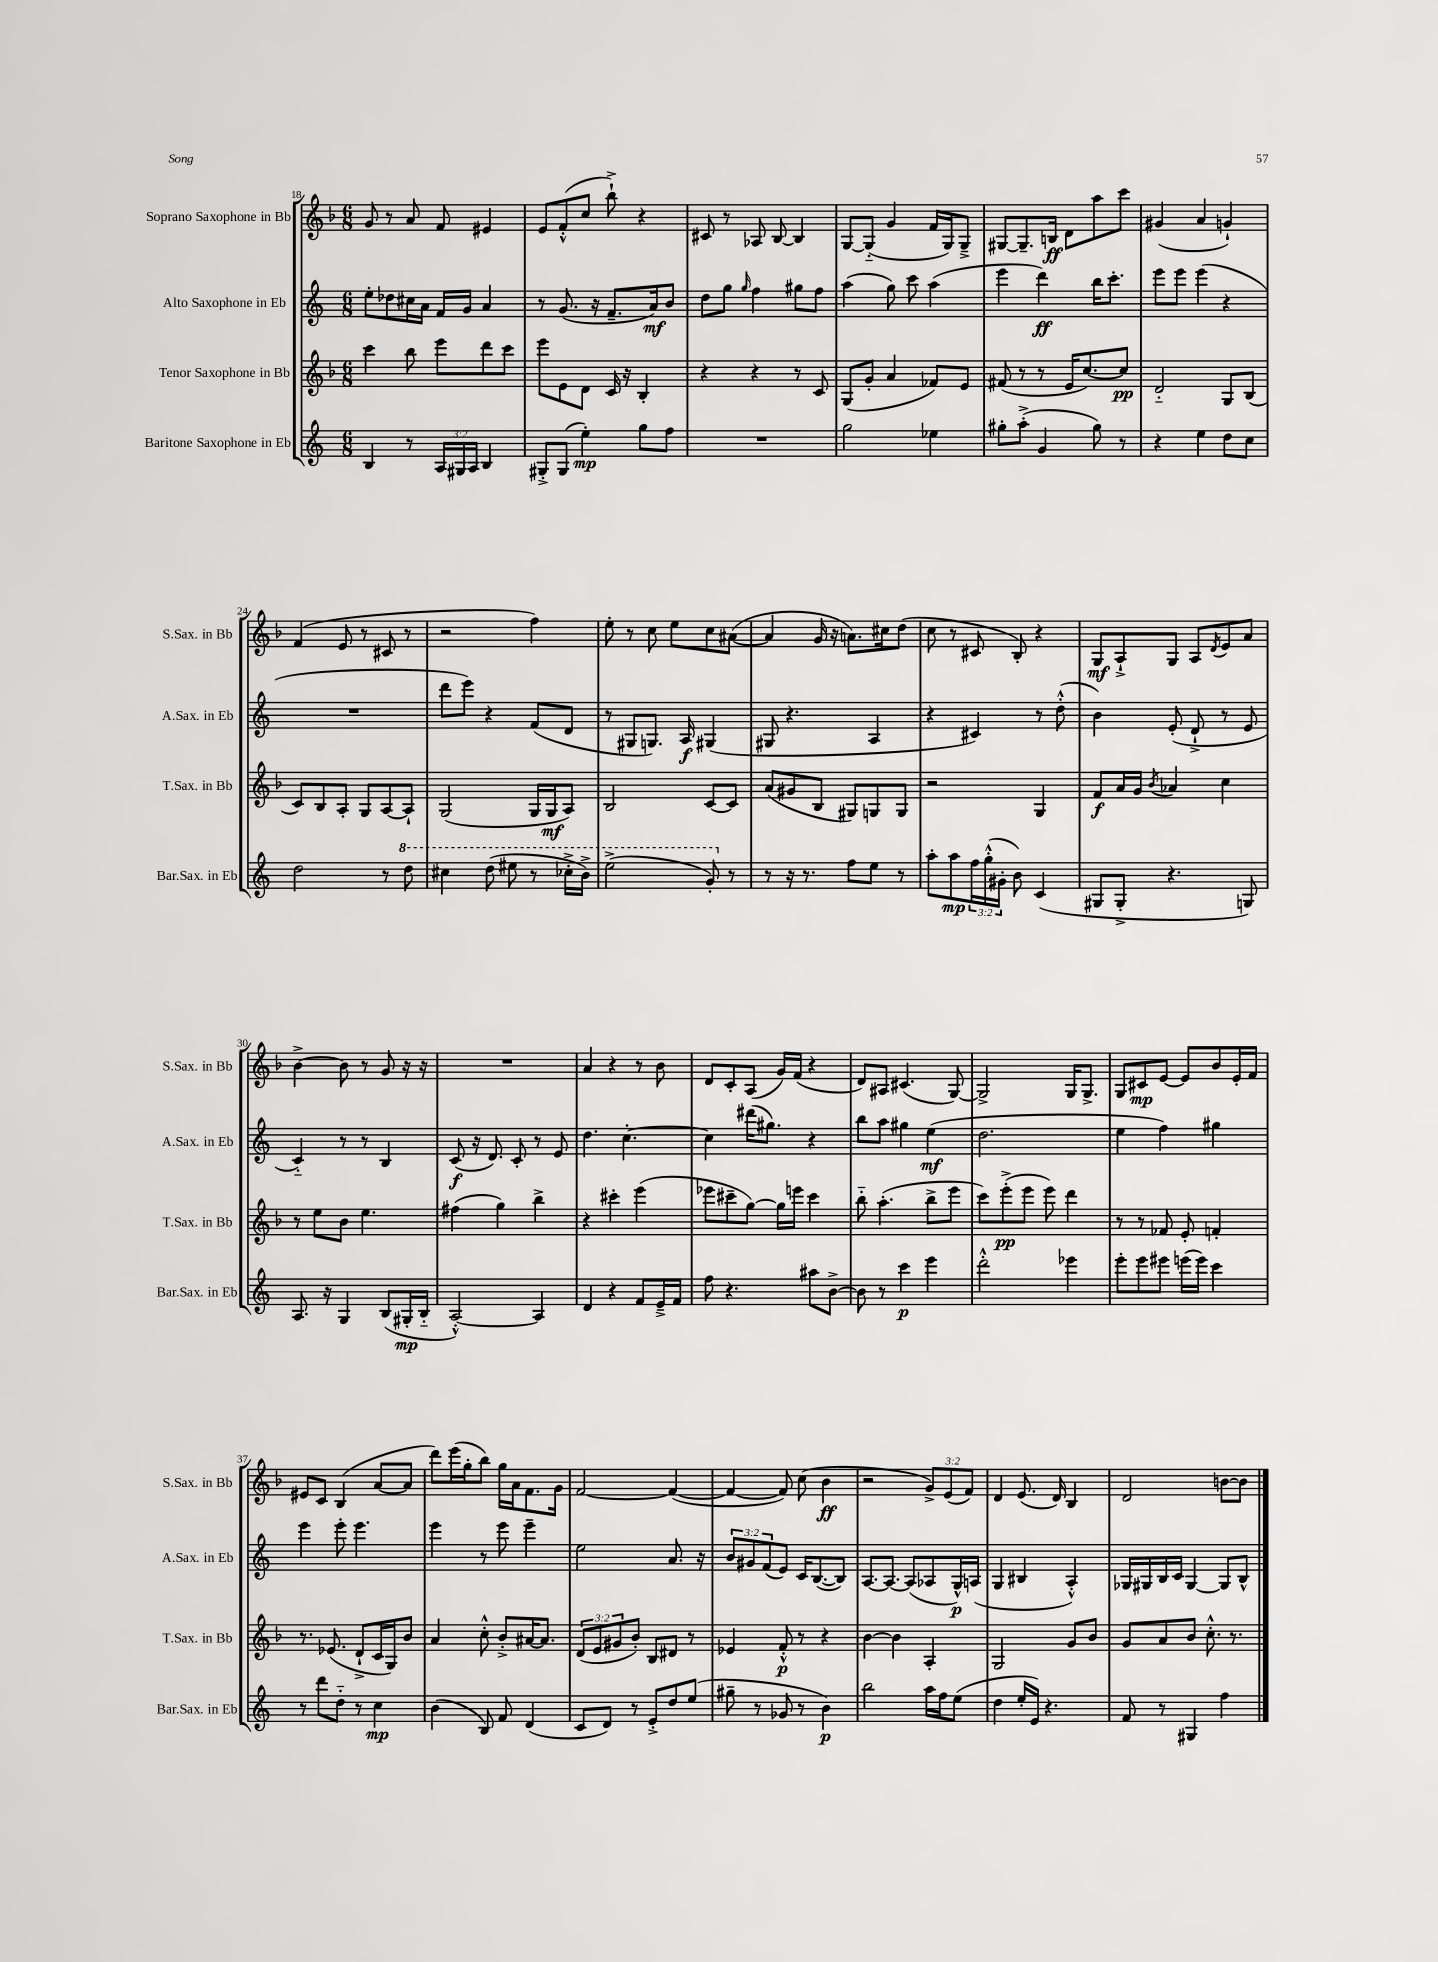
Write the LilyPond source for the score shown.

<<
\new StaffGroup <<
\new Staff = "s0" \with { instrumentName = "Soprano Saxophone in Bb" shortInstrumentName = "S.Sax. in Bb" } {
    \clef treble \key f \major \numericTimeSignature \time 6/8 \override Staff.TupletNumber.text = #tuplet-number::calc-fraction-text
    g'8 r8 a'8 f'8 eis'4 |
    e'8 f'8-.-^( c''8 bes''8-!->) r4 |
    cis'8 r8 aes8 bes8~ bes4 |
    g8~ g8-_( g'4 f'16 g16) g8---> |
    gis8~ gis8.-- b16\ff d'8 a''8 c'''8 |
    gis'4( a'4 g'4-!) |
    f'4( e'8 r8 cis'8 r8 |
    r2 f''4) |
    e''8-. r8 c''8 e''8 c''8 ais'8~( |
    ais'4 g'16 r16 a'8.) cis''16 d''8( |
    c''8 r8 cis'8 bes8-.) r4 |
    g8\mf a8-!-> g8 a8 \acciaccatura { d'8 } e'8 a'8 |
    bes'4~-> bes'8 r8 g'8 r16 r16 |
    R2. |
    a'4 r4 r8 bes'8 |
    d'8 c'8-. a8( g'16) f'16( r4 |
    d'8) ais8 cis'4.( g8~) |
    g2-> g16 g8.-> |
    g8 cis'8\mp e'8~ e'8 bes'8 e'16-. f'16 |
    eis'8 c'8 bes4( a'8~ a'8 |
    d'''8) e'''16( g''16-. bes''8) g''16 a'16 f'8. g'16 |
    f'2~ f'4~( |
    f'4~ f'8) c''8( bes'4\ff |
    r2 \tuplet 3/2 { g'8->) e'8( f'8) } |
    d'4 e'8.( d'16) bes4 |
    d'2 b'8~ b'8 \bar "|." |
}
\new Staff = "s1" \with { instrumentName = "Alto Saxophone in Eb" shortInstrumentName = "A.Sax. in Eb" } {
    \clef treble \key c \major \numericTimeSignature \time 6/8 \override Staff.TupletNumber.text = #tuplet-number::calc-fraction-text
    e''8-. des''8 cis''16 a'16 f'16 g'16 a'4 |
    r8 g'8.( r16 f'8.-- a'16\mf) b'8 |
    d''8 g''8 \grace { g''16 } f''4 gis''8 f''8 |
    a''4( g''8) c'''8 a''4( |
    e'''4 d'''4\ff) b''16 c'''8.-. |
    e'''8 e'''8 e'''4( r4 |
    R2. |
    d'''8 e'''8) r4 f'8( d'8 |
    r8 gis8 g8.) a16\f gis4( |
    gis8 r4. a4 |
    r4 cis'4) r8 d''8-.-^( |
    b'4) e'8-.( d'8-!-> r8 e'8 |
    c'4-_) r8 r8 b4 |
    c'8\f( r16 d'8.) c'8-. r8 e'8 |
    d''4. c''4.~-. |
    c''4 dis'''16( gis''8.) r4 |
    b''8 a''8 gis''4 e''4\mf( |
    d''2. |
    e''4 f''4) gis''4 |
    e'''4 e'''8-. e'''4. |
    e'''4 r8 e'''8 e'''4-- |
    e''2 a'8. r16 |
    \tuplet 3/2 { b'8 gis'8 f'8( } e'8) c'16 b8.~( b8) |
    a8.~ a8.~ a8( aes8 g16-^\p) a16( |
    g4 bis4 a4-.-^) |
    ges16 gis16 b16 c'16 gis4~ gis8 b8-^ \bar "|." |
}
\new Staff = "s2" \with { instrumentName = "Tenor Saxophone in Bb" shortInstrumentName = "T.Sax. in Bb" } {
    \clef treble \key f \major \numericTimeSignature \time 6/8 \override Staff.TupletNumber.text = #tuplet-number::calc-fraction-text
    c'''4 bes''8 e'''8 d'''8 c'''8 |
    e'''8 e'8 d'8 c'16 r16 bes4-. |
    r4 r4 r8 c'8 |
    g8( g'8-. a'4 fes'8) e'8 |
    fis'8( r8 r8 e'16 c''8.~) c''8\pp |
    d'2-_ g8 bes8( |
    c'8) bes8 a8-. g8 a8~ a8-! |
    g2( g16 g16\mf a8) |
    bes2 c'8~ c'8 |
    a'8( gis'8 bes8 gis8) g8 g8 |
    r2 g4 |
    f'8\f a'16 g'16 \acciaccatura { bes'8 } aes'4 c''4 |
    r8 e''8 bes'8 e''4. |
    fis''4( g''4) bes''4-> |
    r4 cis'''4-. e'''4( |
    ees'''8 cis'''8-- g''8~) g''16 e'''16 cis'''4 |
    bes''8-_ a''4.-.( bes''8-> e'''8 |
    c'''8) e'''8-.->\pp( e'''8 e'''8) d'''4 |
    r8 r8 fes'8 e'8-. f'4-. |
    r8. ees'8.( d'8-!-> c'16 g16) bes'8 |
    a'4 c''8-.-^ bes'8-.-> ais'16~ ais'8. |
    \tuplet 3/2 { d'8( e'8 gis'8 } bes'8-.) bes8 dis'8 r8 |
    ees'4 f'8-.-^\p r8 r4 |
    bes'4~ bes'4 a4-. |
    g2 g'8 bes'8 |
    g'8 a'8 bes'8 c''8.-.-^ r8. \bar "|." |
}
\new Staff = "s3" \with { instrumentName = "Baritone Saxophone in Eb" shortInstrumentName = "Bar.Sax. in Eb" } {
    \clef treble \key c \major \numericTimeSignature \time 6/8 \override Staff.TupletNumber.text = #tuplet-number::calc-fraction-text
    b4 r8 \tuplet 3/2 { a16 gis16 a16 } b4 |
    gis8-.-> gis8( e''4-.\mp) g''8 f''8 |
    R2. |
    g''2 ees''4 |
    gis''8-. a''8-.->( g'4 gis''8) r8 |
    r4 e''4 d''8 c''8 |
    d''2 r8 \ottava #1 d'''8 |
    cis'''4 d'''8( eis'''8 r8 ces'''16-.-> b''16->) |
    e'''2->( g''8-.) \ottava #0 r8 |
    r8 r16 r8. f''8 e''8 r8 |
    a''8-. a''8\mp \tuplet 3/2 { f''16 g''16-.-^( gis'16-. } b'8) c'4( |
    gis8 gis8-.-> r4. g8) |
    a8. r16 g4 b8( gis16-.\mp b16-_ |
    a2~-.-^) a4 |
    d'4 r4 f'8 e'16---> f'16 |
    f''8 r4. ais''8 b'8~-> |
    b'8 r8 c'''4\p e'''4 |
    d'''2-.-^ ees'''4 |
    e'''8-. e'''8 eis'''8 e'''16( e'''16) c'''4 |
    r8 d'''8 d''8-_ r8 c''4\mp |
    b'4( b8) f'8 d'4( |
    c'8 d'8) r8 e'8-.-> d''8 e''8( |
    gis''8-- r8 ges'8 r8 b'4\p) |
    b''2 a''16 f''16 e''8( |
    d''4 e''16-. e'16) r4. |
    f'8 r8 gis4 f''4 \bar "|." |
}
>>
>>
\layout { \context { \Score currentBarNumber = #18 } }
